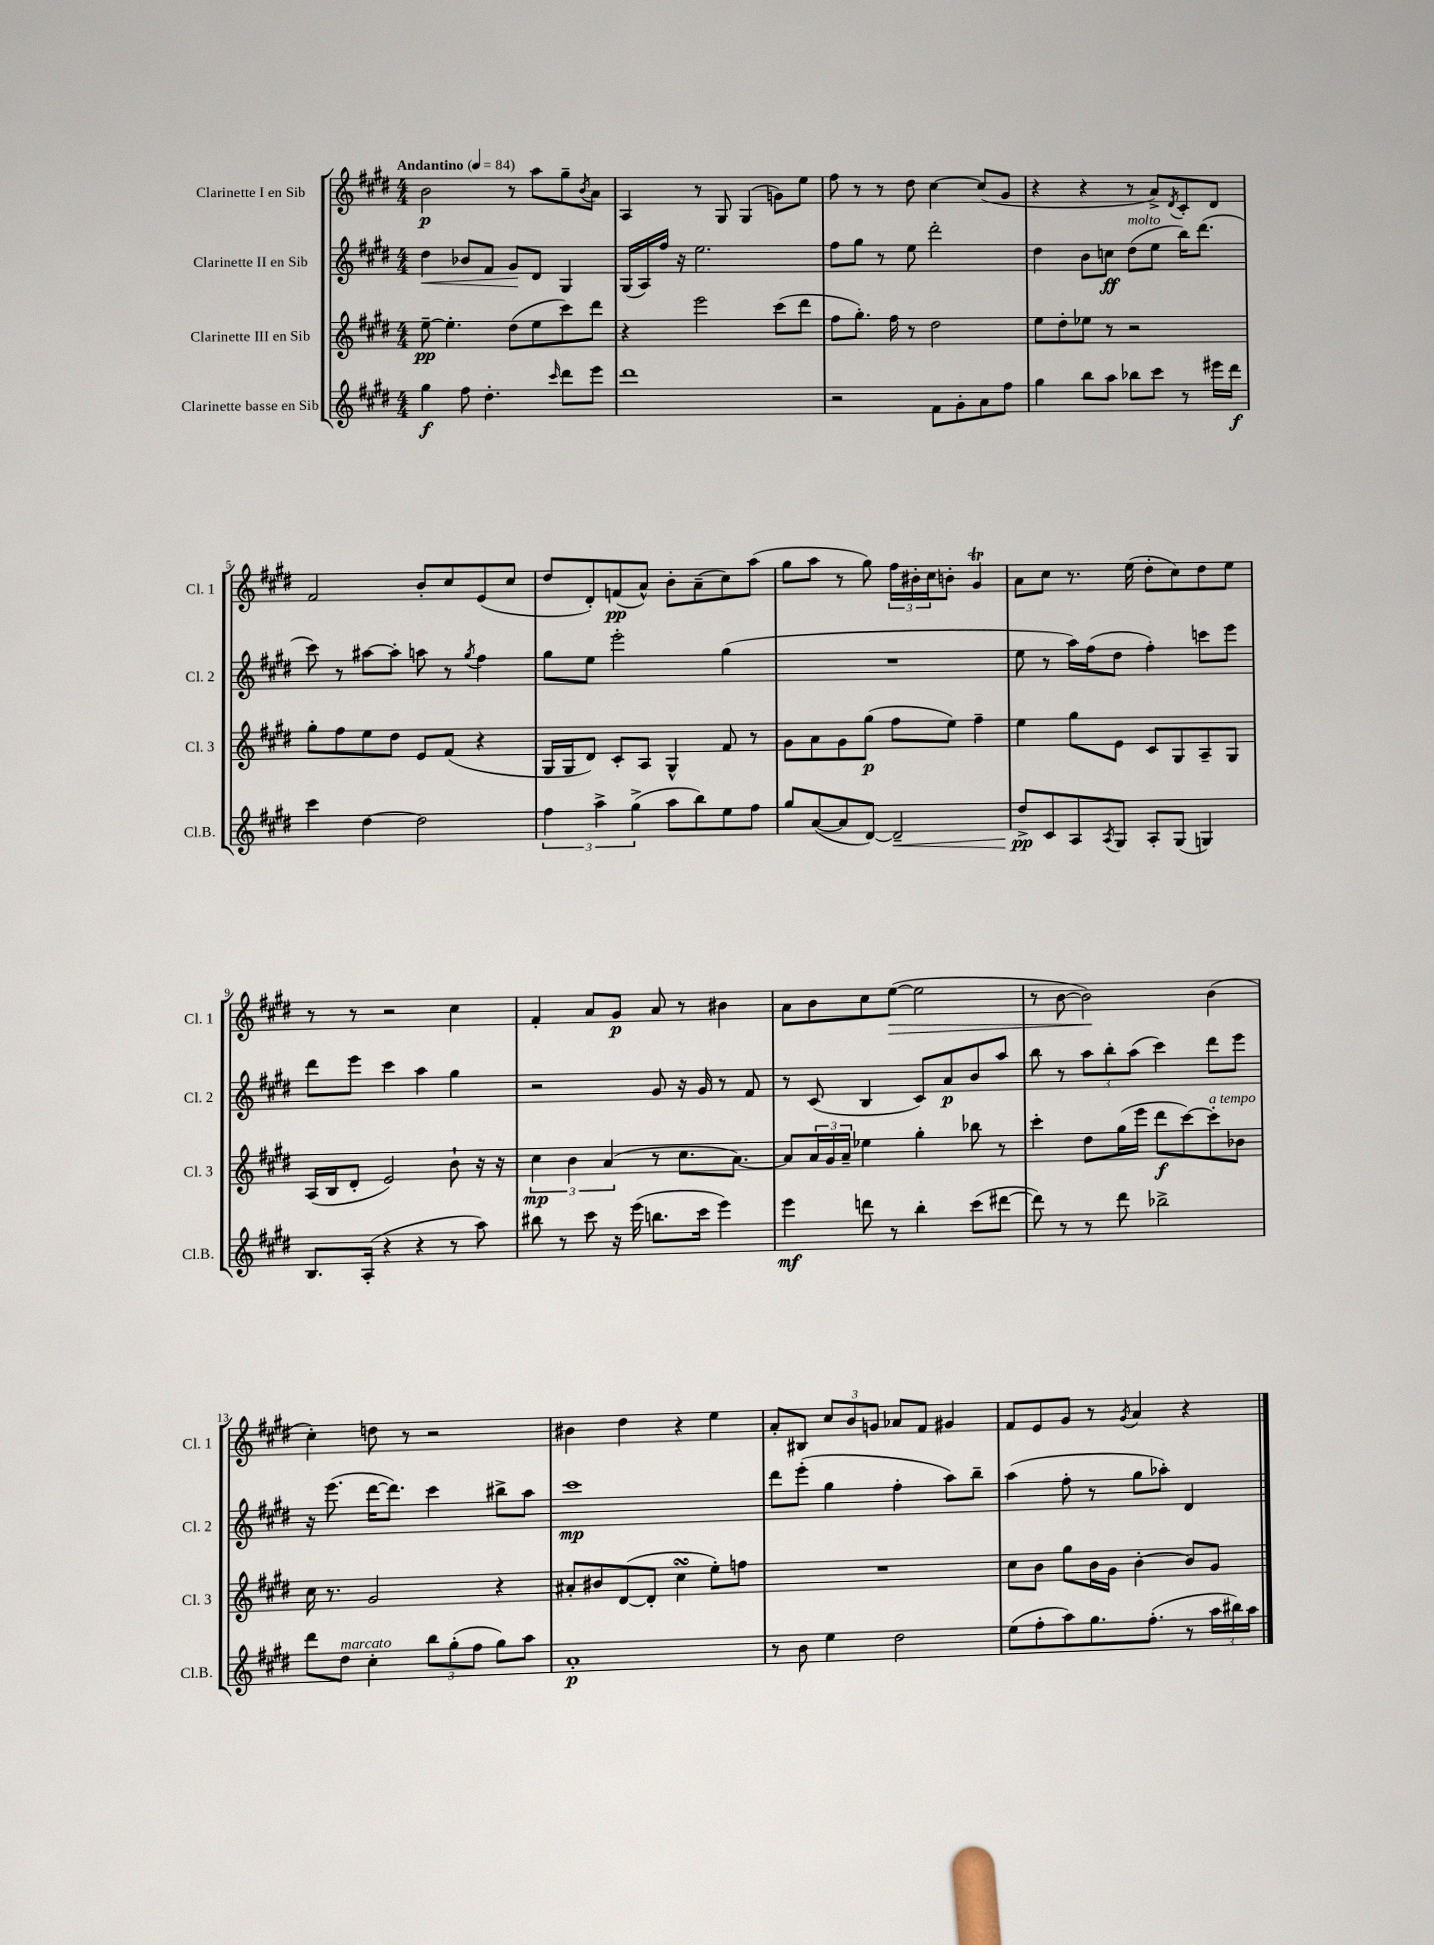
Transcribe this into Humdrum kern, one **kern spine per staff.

**kern	**dynam	**kern	**dynam	**kern	**dynam	**kern	**dynam
*part4	*part4	*part3	*part3	*part2	*part2	*part1	*part1
*staff4	*staff4	*staff3	*staff3	*staff2	*staff2	*staff1	*staff1
*I"Clarinette basse en Sib	*	*I"Clarinette III en Sib	*	*I"Clarinette II en Sib	*	*I"Clarinette I en Sib	*
*I'Cl.B.	*	*I'Cl. 3	*	*I'Cl. 2	*	*I'Cl. 1	*
*clefG2	*	*clefG2	*	*clefG2	*	*clefG2	*
*k[f#c#g#d#]	*	*k[f#c#g#d#]	*	*k[f#c#g#d#]	*	*k[f#c#g#d#]	*
*M4/4	*	*M4/4	*	*M4/4	*	*M4/4	*
*MM84	*	*MM84	*	*MM84	*	*MM84	*
=1	=1	=1	=1	=1	=1	=1	=1
!	!	!	!	!	!	!LO:TX:a:B:t=Andantino	!
!	!	!	!	!	!LO:HP:b	!	!
4gg#\	f	[8ee~\	pp	4dd#\	<	2b\	p
.	.	4.ee'\]	.	.	.	.	.
8ff#\	.	.	.	8b-X/L	.	.	.
4.dd#'\	.	.	.	8f#/J	.	.	.
.	.	(8dd#\L	.	8g#/L	.	8r	.
.	.	8ee\	.	8d#/J	[	8aa\L	.
16qqccc#/	.	.	.	.	.	.	.
8ddd#\L	.	8ccc#\)	.	4G#/	.	8gg#~\	.
.	.	.	.	.	.	8qb/	.
8eee\J	.	8ddd#\J	.	.	.	8a\J	.
=2	=2	=2	=2	=2	=2	=2	=2
1ddd#	.	4r	.	(16G#/LL	.	4A/	.
.	.	.	.	16A/)	.	.	.
.	.	.	.	16ff#/JJ	.	.	.
.	.	.	.	16r	.	.	.
.	.	2eee\	.	2.ee\	.	8r	.
.	.	.	.	.	.	8G#/	.
.	.	.	.	.	.	(4G#/	.
.	.	(8ccc#\L	.	.	.	8gn\L)	.
.	.	8ddd#\J	.	.	.	8ee\J	.
=3	=3	=3	=3	=3	=3	=3	=3
2r	.	8ff#\L	.	8ff#\L	.	8ff#\	.
.	.	8.gg#'\J)	.	8gg#\J	.	8r	.
.	.	.	.	8r	.	8r	.
.	.	16ff#\	.	.	.	.	.
.	.	8r	.	8ee\	.	8dd#\	.
8f#\L	.	2dd#\	.	2ddd#'\	.	[4cc#\	.
8g#'\	.	.	.	.	.	.	.
8a\	.	.	.	.	.	(8cc#/L]	.
8ff#\J	.	.	.	.	.	8g#/J	.
=4	=4	=4	=4	=4	=4	=4	=4
4gg#\	.	8ee\L	.	4dd#\	.	4r	.
.	.	8dd#'\	.	.	.	.	.
8bb\L	.	8ee-X\J	.	8b\L	.	4r	.
8aa\J	.	8r	.	8ccn\J	ff	.	.
!	!	!	!	!LO:TX:a:i:t=molto	!	!	!
8bb-X\L	.	2r	.	(8dd#\L	.	8r	.
8ccc#\J	.	.	.	8ee\J	.	8a^/L)	.
.	.	.	.	.	.	8qd#/	.
8r	.	.	.	16bb\KL)	.	8c#'/	.
.	.	.	.	(8.ddd#\J	.	.	.
16eee#X\LL	.	.	.	.	.	8d#/J	.
16ddd#\JJ	f	.	.	.	.	.	.
!!LO:LB:g=z
=5	=5	=5	=5	=5	=5	=5	=5
4ccc#\	.	8gg#'\L	.	8ccc#\)	.	2f#/	.
.	.	8ff#\	.	8r	.	.	.
[4dd#\	.	8ee\	.	[8aa#X\L	.	.	.
.	.	8dd#\J	.	8aa#'\J]	.	.	.
2dd#\]	.	8e/L	.	8aan\	.	8b'/L	.
.	.	(8f#/J	.	8r	.	8cc#/	.
.	.	.	.	8qgg#/	.	.	.
.	.	4r	.	4ff#\	.	(8e/	.
.	.	.	.	.	.	8cc#/J	.
=6	=6	=6	=6	=6	=6	=6	=6
6ff#\	.	16G#/LL	.	8gg#\L	.	8dd#/L	.
.	.	16G#/J	.	.	.	.	.
.	.	8d#/J)	.	8ee\J	.	8d#'/)	.
6aa^\	.	.	.	.	.	.	.
.	.	8c#'/L	.	2eee'\	.	(8fn/	pp
(6gg#^\	.	.	.	.	.	.	.
.	.	8A/J	.	.	.	8a^^/J)	.
8aa\L	.	4G#^^/	.	.	.	8b'\L	.
8bb\)	.	.	.	.	.	(8a~\	.
8ee\	.	8f#/	.	(4gg#\	.	8cc#\)	.
8ff#\J	.	8r	.	.	.	(8aa\J	.
=7	=7	=7	=7	=7	=7	=7	=7
8gg#/L	.	8g#\L	.	1r	.	8gg#\L	.
([8a/	.	8a\	.	.	.	8aa\J	.
8a/]	.	8g#\	.	.	.	8r	.
[8d#/J)	.	(8gg#\J	p	.	.	8gg#\)	.
!	!LO:HP:b	!	!	!	!	!	!
2d#~/]	<	8ff#\L	.	.	.	24ff#\LL	.
.	.	.	.	.	.	24b#X'\	.
.	.	.	.	.	.	24cc#\J	.
.	.	8ee\J)	.	.	.	8bn'\J	.
.	.	4ff#~\	.	.	.	4g#t/	.
=8	=8	=8	=8	=8	=8	=8	=8
8dd#^/L	pp	4ee\	.	8ee\	.	8a\L	.
8c#/	[	.	.	8r	.	8cc#\J	.
8A/	.	8gg#\L	.	16aa\LL)	.	8.r	.
.	.	.	.	(16ff#\J	.	.	.
8qA/	.	.	.	.	.	.	.
8G#/J	.	8e\J	.	8dd#\J	.	.	.
.	.	.	.	.	.	(16ee\	.
8A'/L	.	8c#/L	.	4ff#'\)	.	8dd#'\L	.
(8G#/J	.	8G#/	.	.	.	8cc#\)	.
4Gn/)	.	8A~/	.	8cccn\L	.	8dd#\	.
.	.	8G#/J	.	8eee\J	.	8ee\J	.
!!LO:LB:g=z
=9	=9	=9	=9	=9	=9	=9	=9
8.B/L	.	(16A/LL	.	8ddd#\L	.	8r	.
.	.	16B/J	.	.	.	.	.
.	.	8d#'/J	.	8eee\J	.	8r	.
(16A'/Jk	.	.	.	.	.	.	.
4r	.	2e/)	.	4ccc#\	.	2r	.
4r	.	.	.	4aa\	.	.	.
8r	.	8b`\	.	4gg#\	.	4cc#\	.
8aa\)	.	16r	.	.	.	.	.
.	.	16r	.	.	.	.	.
=10	=10	=10	=10	=10	=10	=10	=10
8bb#X\	.	6cc#\	mp	2r	.	4f#'/	.
8r	.	.	.	.	.	.	.
.	.	6b\	.	.	.	.	.
8ccc#\	.	.	.	.	.	8a/L	.
.	.	(6a/	.	.	.	.	.
16r	.	.	.	.	.	8g#/J	p
(16eee\	.	.	.	.	.	.	.
8.bbn\L	.	8r	.	8g#/	.	8a/	.
.	.	8.cc#\L	.	16r	.	8r	.
16ccc#\Jk	.	.	.	16g#/	.	.	.
4eee\)	.	.	.	8r	.	4b#X\	.
.	.	[8.a\J)	.	.	.	.	.
.	.	.	.	8f#/	.	.	.
=11	=11	=11	=11	=11	=11	=11	=11
4eee\	mf	8a/L]	.	8r	.	8a\L	.
.	.	24a/L	.	(8c#/	.	8b\	.
.	.	24g#/	.	.	.	.	.
.	.	24a~/JJ	.	.	.	.	.
8dddn\	.	4ee-X\	.	4B/	.	8cc#\	.
!	!	!	!	!	!	!	!LO:HP:b
8r	.	.	.	.	.	([8ee\J	>
4bb'\	.	4gg#'\	.	8c#/L)	.	2ee\]	.
.	.	.	.	8a/	p	.	.
(8ccc#\L	.	8bb-X\	.	8b/	.	.	.
[8ddd#X\J	.	8r	.	8aa/J	.	.	.
=12	=12	=12	=12	=12	=12	=12	=12
8ddd#\])	.	4ccc#'\	.	8bb\	.	8r	.
8r	.	.	.	8r	.	[8b\	.
8r	.	8dd#\L	.	12aa\L	.	2b\])	.
.	.	.	.	12bb'\	.	.	.
8ddd#\	.	(16gg#\L	.	.	.	.	.
.	.	.	.	(12aa\J	.	.	.
.	.	16eee\JJ	.	.	.	.	.
2bb-X^\	.	8ddd#\L	f	4ccc#\)	.	.	.
.	.	[8ccc#\)	.	.	.	.	.
!	!	!LO:TX:a:i:t=a tempo	!	!	!	!	!
.	.	8ccc#'\]	.	8ddd#\L	.	(4b\	]
.	.	8b-X\J	.	8eee\J	.	.	.
!!LO:LB:g=z
=13	=13	=13	=13	=13	=13	=13	=13
8ddd#\L	.	16cc#\	.	16r	.	4cc#'\)	.
.	.	8.r	.	(8.eee\	.	.	.
!LO:TX:a:i:t=marcato	!	!	!	!	!	!	!
8dd#\J	.	.	.	.	.	.	.
4cc#'\	.	2g#/	.	[16ddd#\KL	.	8ddn\	.
.	.	.	.	8.ddd#\J])	.	.	.
.	.	.	.	.	.	8r	.
12bb\L	.	.	.	4ccc#\	.	2r	.
(12gg#'\	.	.	.	.	.	.	.
12ff#\J	.	.	.	.	.	.	.
8gg#\L)	.	4r	.	8bb#X^\L	.	.	.
8aa\J	.	.	.	8aa\J	.	.	.
=14	=14	=14	=14	=14	=14	=14	=14
1a'	p	8a#X'/L	.	1ccc#	mp	4b#X\	.
.	.	8b#X/	.	.	.	.	.
.	.	([8d#/	.	.	.	4dd#\	.
.	.	8d#'/J]	.	.	.	.	.
.	.	4cc#sSSS\	.	.	.	4r	.
.	.	8ee'\L)	.	.	.	4ee\	.
.	.	8ffn\J	.	.	.	.	.
=15	=15	=15	=15	=15	=15	=15	=15
8r	.	1r	.	8ddd#\L	.	8a'/L	.
8b\	.	.	.	(8eee'\J	.	8B#X/J	.
4ee\	.	.	.	4gg#\	.	12cc#/L	.
.	.	.	.	.	.	12b/	.
.	.	.	.	.	.	12gn/J	.
2dd#\	.	.	.	4ff#'\	.	8a-X/L	.
.	.	.	.	.	.	8f#/J	.
.	.	.	.	8aa\L)	.	4g#X/	.
.	.	.	.	8bb~\J	.	.	.
=16	=16	=16	=16	=16	=16	=16	=16
(8ee\L	.	8cc#\L	.	(4aa\	.	8f#/L	.
8ff#'\	.	8b\J	.	.	.	8e/	.
8aa\)	.	8gg#\L	.	8ff#'\	.	8g#/J	.
8.gg#\	.	16b\L	.	8r	.	8r	.
.	.	16g#\JJ	.	.	.	.	.
.	.	.	.	.	.	8qg#/	.
.	.	[4b'\	.	8gg#\L	.	4a/	.
(8.ff#'\J	.	.	.	.	.	.	.
.	.	.	.	8aa-X'\J)	.	.	.
8r	.	8b/L]	.	4d#/	.	4r	.
24aa\LL	.	8g#/J	.	.	.	.	.
24bb#X\)	.	.	.	.	.	.	.
24aa\JJ	.	.	.	.	.	.	.
==	==	==	==	==	==	==	==
*-	*-	*-	*-	*-	*-	*-	*-
